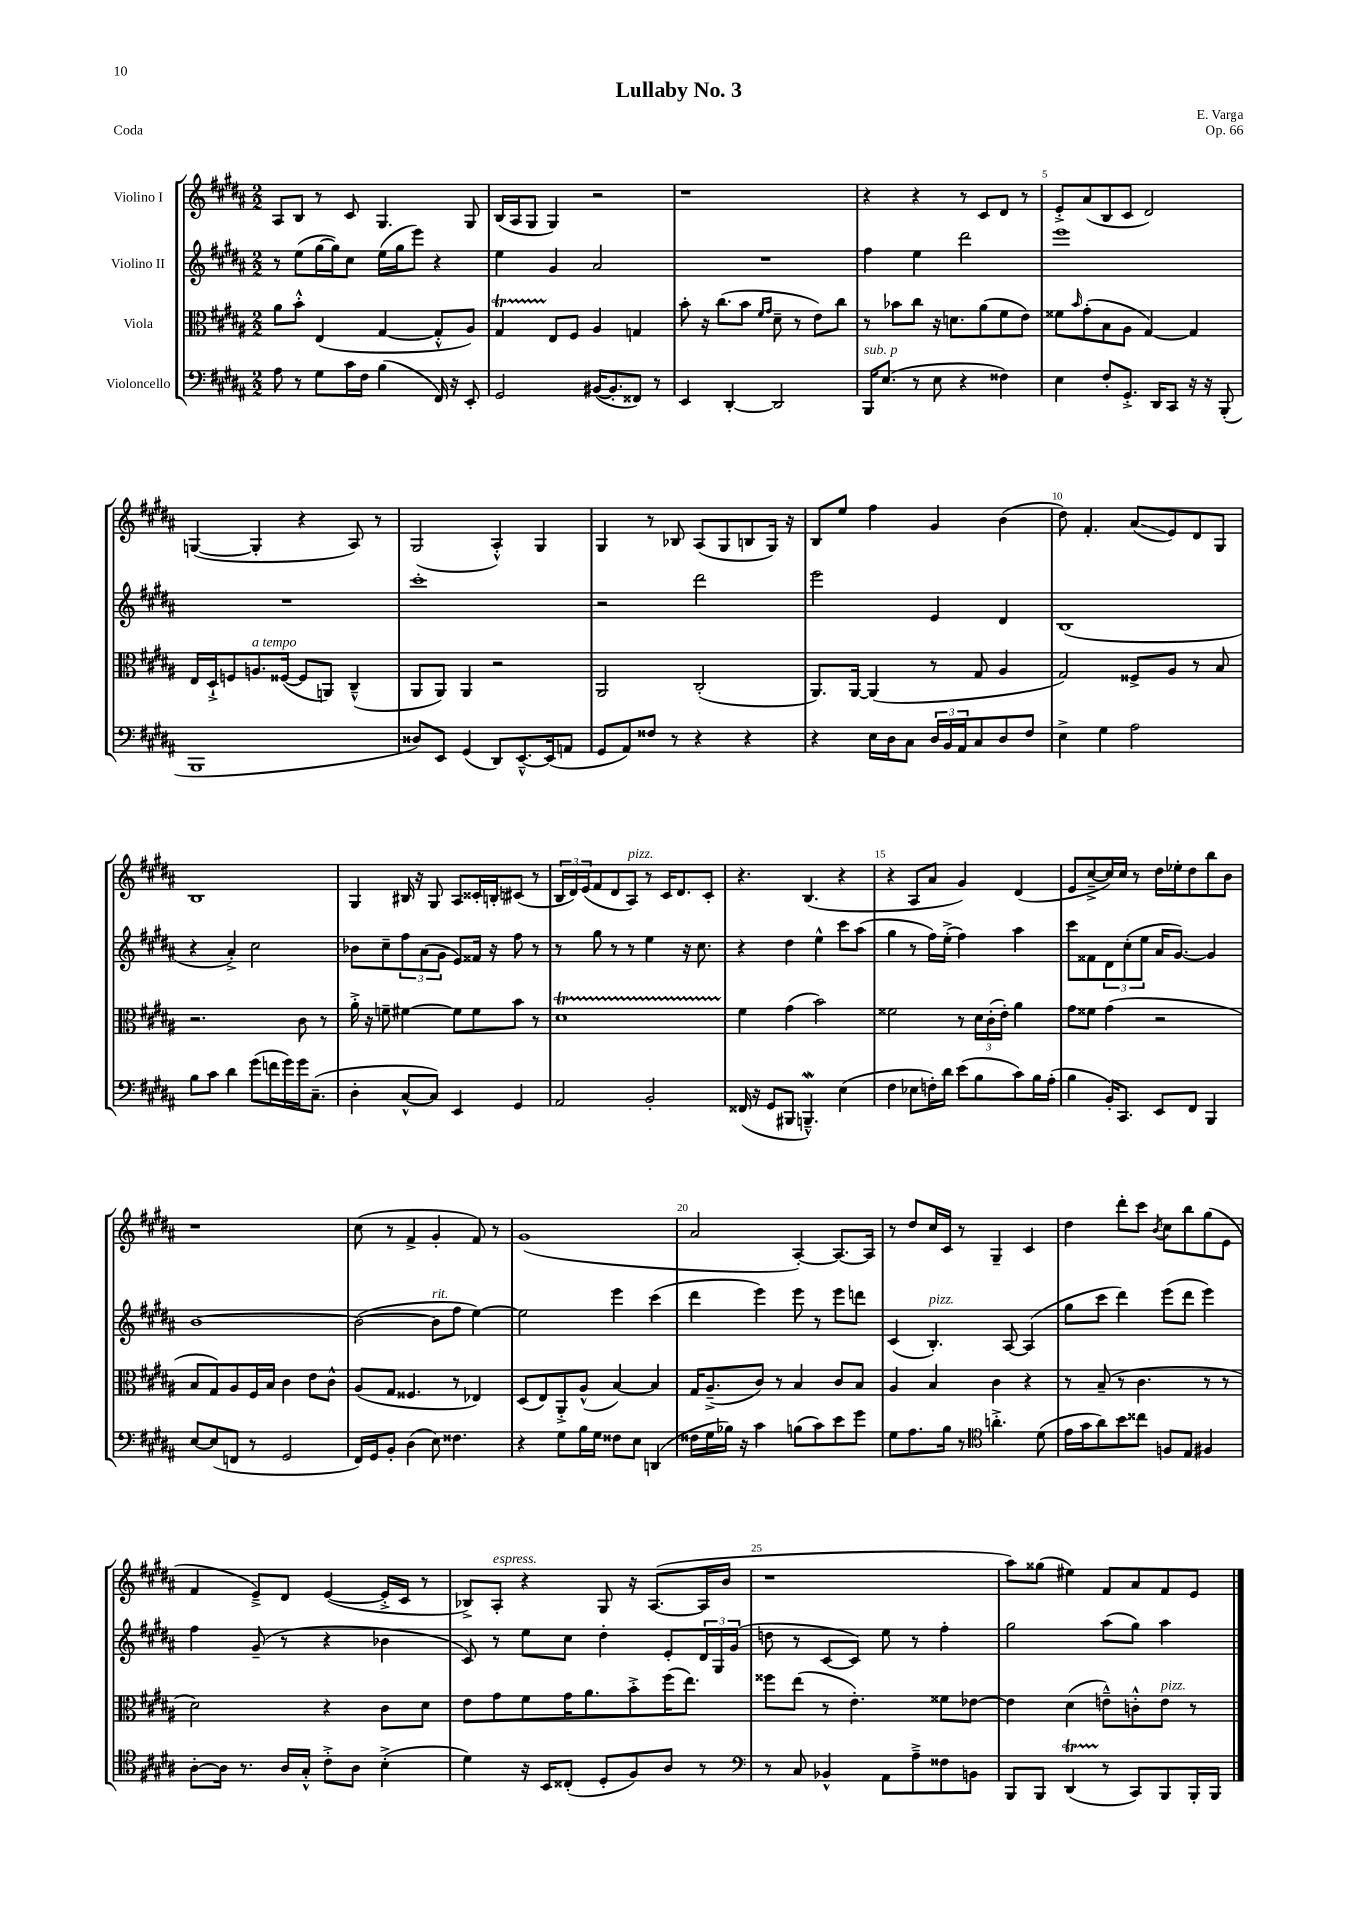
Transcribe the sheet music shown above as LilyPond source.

\header { title = "Lullaby No. 3" composer = "E. Varga" opus = "Op. 66" piece = "Coda" }
<<
\new StaffGroup <<
\new Staff = "s0" \with { instrumentName = "Violino I" } {
    \clef treble \key b \major \numericTimeSignature \time 2/2
    ais8 b8 r8 cis'8 gis4. gis8 |
    b16( ais16 gis8 gis4) r2 |
    r1 |
    r4 r4 r8 cis'8 dis'8 r8 |
    e'8-.-> ais'8( b8 cis'8 dis'2) |
    g4~( g4-. r4 ais8) r8 |
    gis2( ais4-.-^) gis4 |
    gis4 r8 bes8 ais8( gis8 b8 gis16) r16 |
    b8 e''8 fis''4 gis'4 b'4( |
    dis''8) fis'4.-. ais'8\glissando( e'8) dis'8 gis8 |
    b1 |
    gis4 bis16 r16 gis8 ais8 cisis'16-. b16-. cis'8( r8 |
    \tuplet 3/2 { b16 dis'16) e'16( } fis'8 dis'8 ais8^\markup { \italic "pizz." }) r8 cis'16 dis'8. cis'8-. |
    r4. b4.( r4 |
    r4 ais8 ais'8 gis'4) dis'4( |
    e'8 cis''8~---> cis''16) cis''16 r8 dis''16 ees''16-. dis''8 b''8 b'8 |
    r1 |
    cis''8( r8 fis'4-> gis'4-. fis'8) r8 |
    gis'1( |
    ais'2 ais4~-.) ais8.~ ais16 |
    r8 dis''8 cis''16 cis'16 r8 gis4-- cis'4 |
    dis''4 dis'''8-. cis'''8 \acciaccatura { b'8 } cis''8 b''8 gis''8( e'8 |
    fis'4 e'8--->) dis'8 e'4~( e'16-.-> cis'16 r8 |
    bes8->) ais8-.^\markup { \italic "espress." } r4 gis8 r16 ais8.~( ais16 b'16 |
    r1 |
    ais''8) gisis''8( eis''4) fis'8 ais'8 fis'8 e'8 \bar "|." |
}
\new Staff = "s1" \with { instrumentName = "Violino II" } {
    \clef treble \key b \major \numericTimeSignature \time 2/2
    r8 e''8( gis''16~ gis''16) cis''8 e''16( gis''16 e'''8) r4 |
    e''4 gis'4 ais'2 |
    R1 |
    fis''4 e''4 dis'''2 |
    e'''1 |
    R1 |
    cis'''1-. |
    r2 dis'''2 |
    e'''2 e'4 dis'4 |
    b1( |
    r4 ais'4-.->) cis''2 |
    bes'8 cis''8-- \tuplet 3/2 { fis''8 ais'8( gis'8 } e'8) fisis'16 r16 fis''8 r8 |
    r8 gis''8 r8 r8 e''4 r16 cis''8. |
    r4 dis''4 e''4-^ cis'''8 ais''8( |
    gis''4 r8 fis''16) e''16-.->( fis''4) ais''4 |
    cis'''8 fisis'8 \tuplet 3/2 { dis'8 cis''8-.( e''8 } ais'16 gis'8.~) gis'4 |
    b'1~ |
    b'2~( b'8^\markup { \italic "rit." } fis''8 e''4~) |
    e''2 e'''4 cis'''4( |
    dis'''4 e'''4) e'''8 r8 e'''8 d'''8 |
    cis'4( b4.-.^\markup { \italic "pizz." }) ais8~ ais4( |
    gis''8 cis'''8 dis'''4) e'''8( dis'''8 e'''4) |
    fis''4 gis'8--( r8 r4 bes'4 |
    cis'8) r8 e''8 cis''8 dis''4-. e'8-. \tuplet 3/2 { dis'16 gis16 gis'16( } |
    d''8 r8 cis'8~ cis'8) e''8 r8 fis''4-. |
    gis''2 ais''8( gis''8) ais''4 \bar "|." |
}
\new Staff = "s2" \with { instrumentName = "Viola" } {
    \clef alto \key b \major \numericTimeSignature \time 2/2
    ais'8 b'8-.-^ e4( gis4~ gis8-.-^ ais8) |
    gis4\startTrillSpan e8\stopTrillSpan fis8 ais4 g4 |
    b'8-. r16 cis''8.( b'8 \grace { fis'16 gis'16 } dis'8-- r8 e'8) cis''8 |
    r8 bes'8 cis''8 r16 d'8. ais'8( fis'8 e'8) |
    fisis'8 \grace { b'16 } gis'8-.( b8 ais8 gis4~) gis4 |
    e16 dis16-!-> f8 a8.^\markup { \italic "a tempo" } fisis16~( fisis8 a,8) cis4---^( |
    ais,8 ais,8) ais,4 r2 |
    ais,2 cis2-.( |
    ais,8.) ais,16~ ais,4( r8 gis8 ais4 |
    gis2) fisis8-> ais8 r8 b8 |
    r2. cis'8 r8 |
    ais'16-.-> r16 f'8-- fis'4~ fis'8 fis'8 b'8 r8 |
    dis'1\startTrillSpan |
    fis'4\stopTrillSpan gis'4( b'2) |
    fisis'2 r8 \tuplet 3/2 { dis'16 cis'16-.( e'16-.) } ais'4 |
    gis'8 fisis'8 gis'4( r2 |
    b8 gis8) ais8 fis16 b16 cis'4 e'8 cis'8-^ |
    ais8( gis8 fisis4. r8 ees4) |
    dis8( e8) ais,8-.-> ais8-^( b4~) b4 |
    gis16 ais8.--->( cis'8) r8 b4 cis'8 b8 |
    ais4 b4 cis'4 r4 |
    r8 b8--( r8 cis'4. r8 r8 |
    dis'2) r4 cis'8 dis'8 |
    e'8 gis'8 fis'8 gis'16 ais'8. b'8-.-> fis''16( e''8.) |
    fisis''8 e''8( r8 e'4.-.) fisis'8 ees'8~ |
    ees'4 dis'4( e'8---^) c'8-.-^ e'8^\markup { \italic "pizz." } r8 \bar "|." |
}
\new Staff = "s3" \with { instrumentName = "Violoncello" } {
    \clef bass \key b \major \numericTimeSignature \time 2/2
    ais8 r8 gis8 cis'16 fis16 b4( fis,16) r16 e,8-. |
    gis,2 bis,16~( bis,8.-. fisis,8) r8 |
    e,4 dis,4~-. dis,2 |
    b,,16^\markup { \italic "sub. p" } e8.( r8 e8 r4 fisis4) |
    e4 fis8-. gis,8.-.-> dis,16 cis,8 r16 r16 b,,8-.( |
    b,,1 |
    disis8) e,8 gis,4( dis,8) e,8.~---^ e,16( a,8 |
    gis,8 ais,8) fisis8 r8 r4 r4 |
    r4 e16 dis16 cis8 \tuplet 3/2 { dis16 b,16 ais,16 } cis8 dis8 fis8 |
    e4-> gis4 ais2 |
    b8 cis'8 dis'4 gis'8( f'16 gis'16) gis'16 cis8.--( |
    dis4-. cis8~-^ cis8) e,4 gis,4 |
    ais,2 b,2-. |
    fisis,16( r16 gis,8 bis,,8 b,,4.---^\mordent) e4( |
    fis4 ees8 f16-.) dis'16 e'8( b8 cis'8) b16 ais16-.( |
    b4 b,16-.) cis,8. e,8 fis,8 b,,4 |
    e8~ e8( f,8 r8 gis,2 |
    fis,16) gis,16 b,8-. dis4( e8) fisis4. |
    r4 gis8 b16 gis16 fisis8 e8 d,4( |
    fisis16 gis16 bes16) r16 cis'4 b8( cis'8) e'8 gis'8 |
    gis8 ais8. b16 r8 \clef tenor a'4.-.-> dis'8( |
    e'16 gis'16 ais'8) b'8 cisis''8 f8 e8 fis4 |
    ais8~-. ais16 r8. ais16 gis16-.-^ cis'8-.-> ais8 b4-.->( |
    dis'4) r16 b,16 cisis8-.( dis8-. fis8) ais8 r8 |
    \clef bass r8 cis8 bes,4-^ ais,8 ais8---> fisis8 b,8 |
    b,,8 b,,8 dis,4\startTrillSpan( r8\stopTrillSpan cis,8) b,,8 b,,16-. b,,16 \bar "|." |
}
>>
>>
\layout { \context { \Score \override BarNumber.break-visibility = ##(#f #t #t) barNumberVisibility = #(every-nth-bar-number-visible 5) } }
